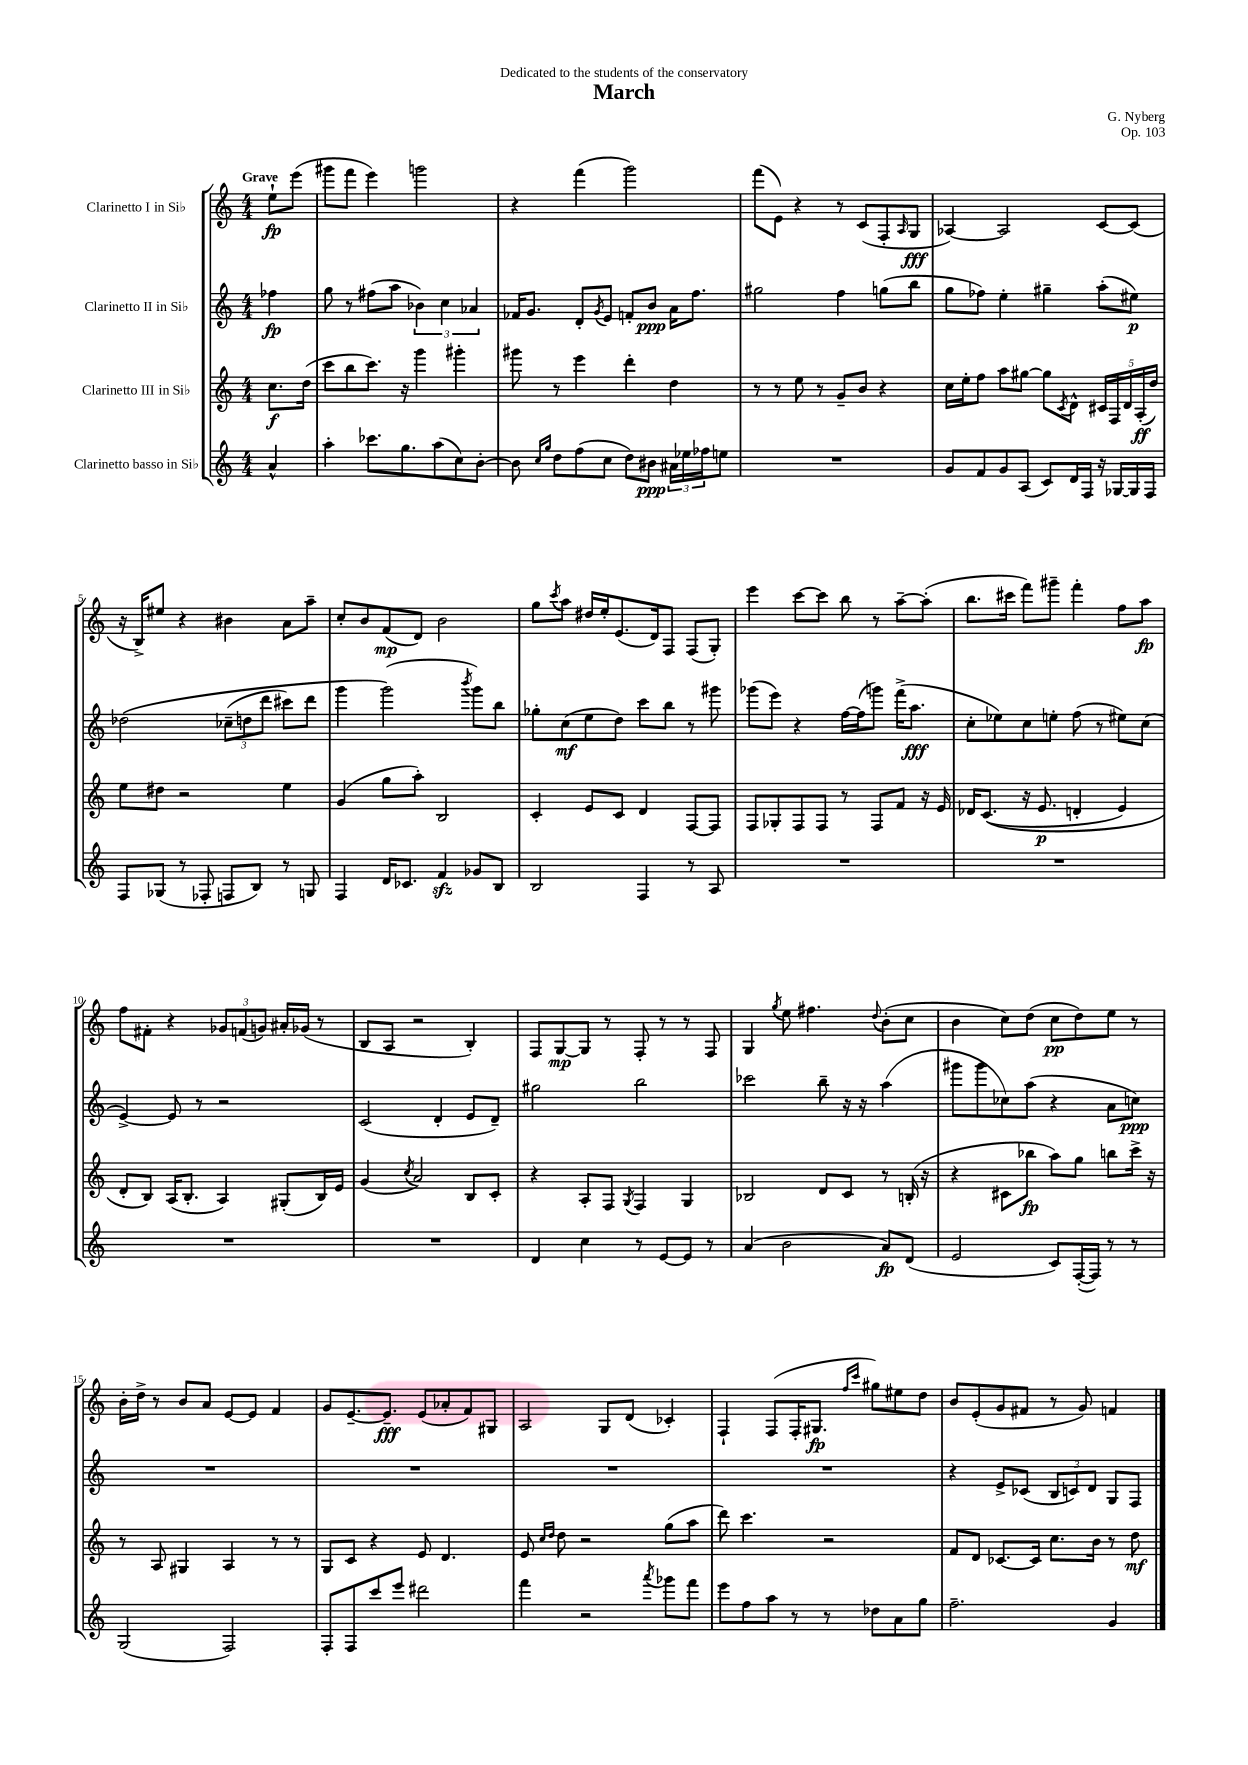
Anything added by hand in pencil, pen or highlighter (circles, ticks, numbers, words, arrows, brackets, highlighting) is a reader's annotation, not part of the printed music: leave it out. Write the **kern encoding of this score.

**kern	**dynam	**kern	**dynam	**kern	**dynam	**kern	**dynam
*part4	*part4	*part3	*part3	*part2	*part2	*part1	*part1
*staff4	*staff4	*staff3	*staff3	*staff2	*staff2	*staff1	*staff1
*I"Clarinetto basso in Si♭	*	*I"Clarinetto III in Si♭	*	*I"Clarinetto II in Si♭	*	*I"Clarinetto I in Si♭	*
*clefG2	*	*clefG2	*	*clefG2	*	*clefG2	*
*k[]	*	*k[]	*	*k[]	*	*k[]	*
*M4/4	*	*M4/4	*	*M4/4	*	*M4/4	*
=	=	=	=	=	=	=	=
!	!	!	!	!	!	!LO:TX:a:B:t=Grave	!
4a^^/	.	8.cc\L	f	4ff-X\	fp	8ee`\L	fp
.	.	.	.	.	.	(8eee\J	.
.	.	(16dd\Jk	.	.	.	.	.
=1	=1	=1	=1	=1	=1	=1	=1
4aa'\	.	8ccc\L	.	8gg\	.	8ggg#X\L	.
.	.	8bb\	.	8r	.	8fff\J	.
8.ccc-X\L	.	8.ccc\J)	.	(8ff#X\L	.	4eee\)	.
.	.	.	.	8aa\J	.	.	.
8.gg\	.	16r	.	.	.	.	.
.	.	4ggg\	.	6b-X\)	.	2gggn\	.
(8aa\	.	.	.	.	.	.	.
.	.	.	.	6cc\	.	.	.
8cc\)	.	4ggg#X'\	.	.	.	.	.
.	.	.	.	6a-X/	.	.	.
[8b'\J	.	.	.	.	.	.	.
=2	=2	=2	=2	=2	=2	=2	=2
8b\]	.	8ggg#X\	.	16f-X/KL	.	4r	.
.	.	.	.	8.g/J	.	.	.
16qqcc/LL	.	.	.	.	.	.	.
16qqgg/JJ	.	.	.	.	.	.	.
8dd\L	.	8r	.	.	.	.	.
(8ff\	.	4eee\	.	8d'/L	.	(4fff\	.
.	.	.	.	8qg/	.	.	.
8cc\J	.	.	.	8e/J	.	.	.
8dd\L)	.	4ddd'\	.	8fn'/L	.	2ggg\)	.
8b#X\J	ppp	.	.	8b/J	ppp	.	.
24a#X\LL	.	4dd\	.	16a\KL	.	.	.
24ee-X\	.	.	.	.	.	.	.
.	.	.	.	8.ff\J	.	.	.
24ff-X\J	.	.	.	.	.	.	.
8een\J	.	.	.	.	.	.	.
=3	=3	=3	=3	=3	=3	=3	=3
1r	.	8r	.	2gg#X\	.	(8fff\L	.
.	.	8r	.	.	.	8e\J)	.
.	.	8ee\	.	.	.	4r	.
.	.	8r	.	.	.	.	.
.	.	8g~/L	.	4ff\	.	8r	.
.	.	8b/J	.	.	.	(8c/L	.
.	.	4r	.	(8ggn\L	.	8F'/	.
.	.	.	.	.	.	16qqA/	.
.	.	.	.	8bb\J	.	8G/J	fff
=4	=4	=4	=4	=4	=4	=4	=4
8g/L	.	16cc\LL	.	8gg\L	.	[4A-X/)	.
.	.	16ee'\J	.	.	.	.	.
8f/	.	8ff\J	.	8ff-X\J)	.	.	.
8g/	.	8aa\L	.	4ee'\	.	2A-/]	.
(8A/J	.	[8gg#X\J	.	.	.	.	.
8c/L)	.	8gg#\L]	.	4gg#X~\	.	.	.
.	.	8qc/	.	.	.	.	.
16d/L	.	8d^^\J	.	.	.	.	.
16F/JJ	.	.	.	.	.	.	.
16r	.	20c#X/LL	.	(8aa'\L	.	[8c/L	.
.	.	20F/	.	.	.	.	.
[16G-X/LL	.	.	.	.	.	.	.
.	.	20d/	.	.	.	.	.
16G-/]	.	.	.	8ee#X\J)	p	(8c/J]	.
.	.	(20A'/	ff	.	.	.	.
16F/JJ	.	.	.	.	.	.	.
.	.	20dd/JJ)	.	.	.	.	.
!!LO:LB:g=z
=5	=5	=5	=5	=5	=5	=5	=5
8F/L	.	8ee\L	.	(2dd-X\	.	16r	.
.	.	.	.	.	.	16B^/KL)	.
(8G-X/J	.	8dd#X\J	.	.	.	8ee#X/J	.
8r	.	2r	.	.	.	4r	.
8F-X'/	.	.	.	.	.	.	.
8Fn/L	.	.	.	(12cc-X~\L	.	4b#X\	.
.	.	.	.	12ddn\	.	.	.
8B/J)	.	.	.	.	.	.	.
.	.	.	.	12ddd\J	.	.	.
8r	.	4ee\	.	8ccc#X\L)	.	8a\L	.
8Gn/	.	.	.	8ddd\J	.	8aa~\J	.
=6	=6	=6	=6	=6	=6	=6	=6
4F/	.	(4g/	.	4ggg\	.	8cc'/L	.
.	.	.	.	.	.	8b/	.
16d/KL	.	8gg\L	.	(2ggg\)	.	(8f/	mp
8.c-X/J	.	.	.	.	.	.	.
.	.	8aa'\J)	.	.	.	8d/J)	.
4fzz/	.	2B/	.	.	.	2b\	.
.	.	.	.	8qbbb/	.	.	.
8g-X/L	.	.	.	8ggg\L)	.	.	.
8B/J	.	.	.	8bb\J	.	.	.
=7	=7	=7	=7	=7	=7	=7	=7
2B/	.	4c'/	.	8gg-X'\L	.	8gg\L	.
.	.	.	.	.	.	8qccc/	.
.	.	.	.	(8cc\	mf	8aa\J	.
.	.	8e/L	.	8ee\	.	16dd#X/LL	.
.	.	.	.	.	.	16ee'/J	.
.	.	8c/J	.	8dd\J)	.	(8.e/	.
4F/	.	4d/	.	8ccc\L	.	.	.
.	.	.	.	.	.	16d/k)	.
.	.	.	.	8bb\J	.	8F/J	.
8r	.	[8F/L	.	8r	.	(8F/L	.
8A/	.	8F/J]	.	8ggg#X\	.	8G'/J)	.
=8	=8	=8	=8	=8	=8	=8	=8
1r	.	8F/L	.	(8ggg-X\L	.	4eee\	.
.	.	8G-X'/	.	8eee\J)	.	.	.
.	.	8F/	.	4r	.	[8ccc\L	.
.	.	8F/J	.	.	.	8ccc\J]	.
.	.	8r	.	[16ff\LL	.	8bb\	.
.	.	.	.	(16ff\J]	.	.	.
.	.	8F/L	.	8gggn\J)	.	8r	.
.	.	8f/J	.	(16fff^\KL	.	[8aa~\L	.
.	.	.	.	8.aa\J	fff	.	.
.	.	16r	.	.	.	(8aa'\J]	.
.	.	16e/	.	.	.	.	.
=9	=9	=9	=9	=9	=9	=9	=9
1r	.	16d-X/KL	.	8cc'\L	.	8.bb\L	.
.	.	((8.c/J	.	.	.	.	.
.	.	.	.	8ee-X\)	.	.	.
.	.	.	.	.	.	16ccc#X\Jk	.
.	.	16r	.	8cc\	.	8fff\L)	.
.	.	8.e/	p	.	.	.	.
.	.	.	.	8een'\J	.	8ggg#X~\J	.
.	.	4dn'/	.	(8ff\	.	4fff'\	.
.	.	.	.	8r	.	.	.
.	.	4e/)	.	8ee#X\L)	.	8ff\L	.
.	.	.	.	(8cc\J	.	8aa\J	fp
!!LO:LB:g=z
=10	=10	=10	=10	=10	=10	=10	=10
1r	.	8d'/L	.	[4e^/)	.	8ff\L	.
.	.	8B/J)	.	.	.	8f#X'\J	.
.	.	(16A/KL	.	8e/]	.	4r	.
.	.	8.B'/J	.	.	.	.	.
.	.	.	.	8r	.	.	.
.	.	4A/)	.	2r	.	12g-X/L	.
.	.	.	.	.	.	(12fn/	.
.	.	.	.	.	.	12gn/J)	.
.	.	(8G#X'/L	.	.	.	16a#X'/LL	.
.	.	.	.	.	.	(16g-X/JJ	.
.	.	16B/L)	.	.	.	8r	.
.	.	16e/JJ	.	.	.	.	.
=11	=11	=11	=11	=11	=11	=11	=11
1r	.	(4g/	.	(2c/	.	8B/L	.
.	.	.	.	.	.	8A/J	.
.	.	8qcc/	.	.	.	.	.
.	.	2a/)	.	.	.	2r	.
.	.	.	.	4d'/	.	.	.
.	.	8B/L	.	8e/L	.	4B'/)	.
.	.	8c'/J	.	8d~/J)	.	.	.
=12	=12	=12	=12	=12	=12	=12	=12
4d/	.	4r	.	2gg#X\	.	8F/L	.
.	.	.	.	.	.	[8G/	mp
4cc\	.	8A'/L	.	.	.	8G/J]	.
.	.	8F/J	.	.	.	8r	.
.	.	8qG/	.	.	.	.	.
8r	.	4F/	.	2bb\	.	8F'/	.
[8e/L	.	.	.	.	.	8r	.
8e/J]	.	4G/	.	.	.	8r	.
8r	.	.	.	.	.	8F/	.
=13	=13	=13	=13	=13	=13	=13	=13
(4a/	.	2B-X/	.	2ccc-X\	.	4G/	.
.	.	.	.	.	.	8qgg/	.
2b\	.	.	.	.	.	8ee\	.
.	.	.	.	.	.	4.ff#X\	.
.	.	8d/L	.	8bb~\	.	.	.
.	.	8c/J	.	16r	.	.	.
.	.	.	.	16r	.	.	.
.	.	.	.	.	.	8qqdd/	.
8a/L)	fp	8r	.	(4aa\	.	(8b'\L	.
(8d/J	.	(16Bn'/	.	.	.	8cc\J	.
.	.	16r	.	.	.	.	.
=14	=14	=14	=14	=14	=14	=14	=14
2e/	.	4r	.	8ggg#X\L	.	4b\	.
.	.	.	.	8ggg#\	.	.	.
.	.	8c#X\L	.	8cc-X\)	.	8cc\L)	.
.	.	8bb-X\J	fp	(8aa\J	.	(8dd\J	.
8c/L)	.	8aa\L)	.	4r	.	8cc\L	pp
([16F'/L	.	8gg\J	.	.	.	8dd\)	.
16F/JJ])	.	.	.	.	.	.	.
8r	.	8bbn\L	.	8a\L	.	8ee\J	.
8r	.	16ccc^\Jk	.	8ccn\J)	ppp	8r	.
.	.	16r	.	.	.	.	.
!!LO:LB:g=z
=15	=15	=15	=15	=15	=15	=15	=15
(2G/	.	8r	.	1r	.	16b'\LL	.
.	.	.	.	.	.	16dd^\JJ	.
.	.	8A/	.	.	.	8r	.
.	.	4G#X/	.	.	.	8b/L	.
.	.	.	.	.	.	8a/J	.
2F/)	.	4A/	.	.	.	[8e/L	.
.	.	.	.	.	.	8e/J]	.
.	.	8r	.	.	.	4f/	.
.	.	8r	.	.	.	.	.
=16	=16	=16	=16	=16	=16	=16	=16
8F'/L	.	8G/L	.	1r	.	8g/L	.
8F/	.	8c/J	.	.	.	[8.e~/	.
8ccc/	.	4r	.	.	.	.	.
.	.	.	.	.	.	8.e~/J]	fff
8eee/J	.	.	.	.	.	.	.
2ddd#X\	.	8e/	.	.	.	(8e/L	.
.	.	4.d/	.	.	.	8a-X'/	.
.	.	.	.	.	.	8f/)	.
.	.	.	.	.	.	8G#X/J	.
=17	=17	=17	=17	=17	=17	=17	=17
4fff\	.	8e/	.	1r	.	2A/	.
.	.	16qqcc/LL	.	.	.	.	.
.	.	16qqdd/JJ	.	.	.	.	.
.	.	8dd\	.	.	.	.	.
2r	.	2r	.	.	.	.	.
.	.	.	.	.	.	8G/L	.
.	.	.	.	.	.	(8d/J	.
8qaaa/	.	.	.	.	.	.	.
8ggg-X\L	.	(8gg\L	.	.	.	4c-X'/)	.
8fff\J	.	8aa\J	.	.	.	.	.
=18	=18	=18	=18	=18	=18	=18	=18
8eee\L	.	8ddd\)	.	1r	.	4F`/	.
8ff\	.	4.ccc\	.	.	.	.	.
8aa\J	.	.	.	.	.	(8F/L	.
8r	.	.	.	.	.	16F'/K	.
.	.	.	.	.	.	8.G#X/J	fp
8r	.	2r	.	.	.	.	.
.	.	.	.	.	.	16qqff/LL	.
.	.	.	.	.	.	16qqccc/JJ	.
8dd-X\L	.	.	.	.	.	8gg#X\L)	.
8a\	.	.	.	.	.	8ee#X\	.
8gg\J	.	.	.	.	.	8dd\J	.
=19	=19	=19	=19	=19	=19	=19	=19
2.ff~\	.	8f/L	.	4r	.	8b/L	.
.	.	8d/J	.	.	.	(8e'/	.
.	.	[8.c-X/L	.	8e^/L	.	8g/	.
.	.	.	.	(8c-X/J	.	8f#X/J	.
.	.	16c-/Jk]	.	.	.	.	.
.	.	8.cc\L	.	12B/L	.	8r	.
.	.	.	.	12cn/)	.	.	.
.	.	.	.	.	.	8g/)	.
.	.	.	.	12d/J	.	.	.
.	.	16b\Jk	.	.	.	.	.
4g/	.	8r	.	8G/L	.	4fn/	.
.	.	8dd\	mf	8F/J	.	.	.
==	==	==	==	==	==	==	==
*-	*-	*-	*-	*-	*-	*-	*-
